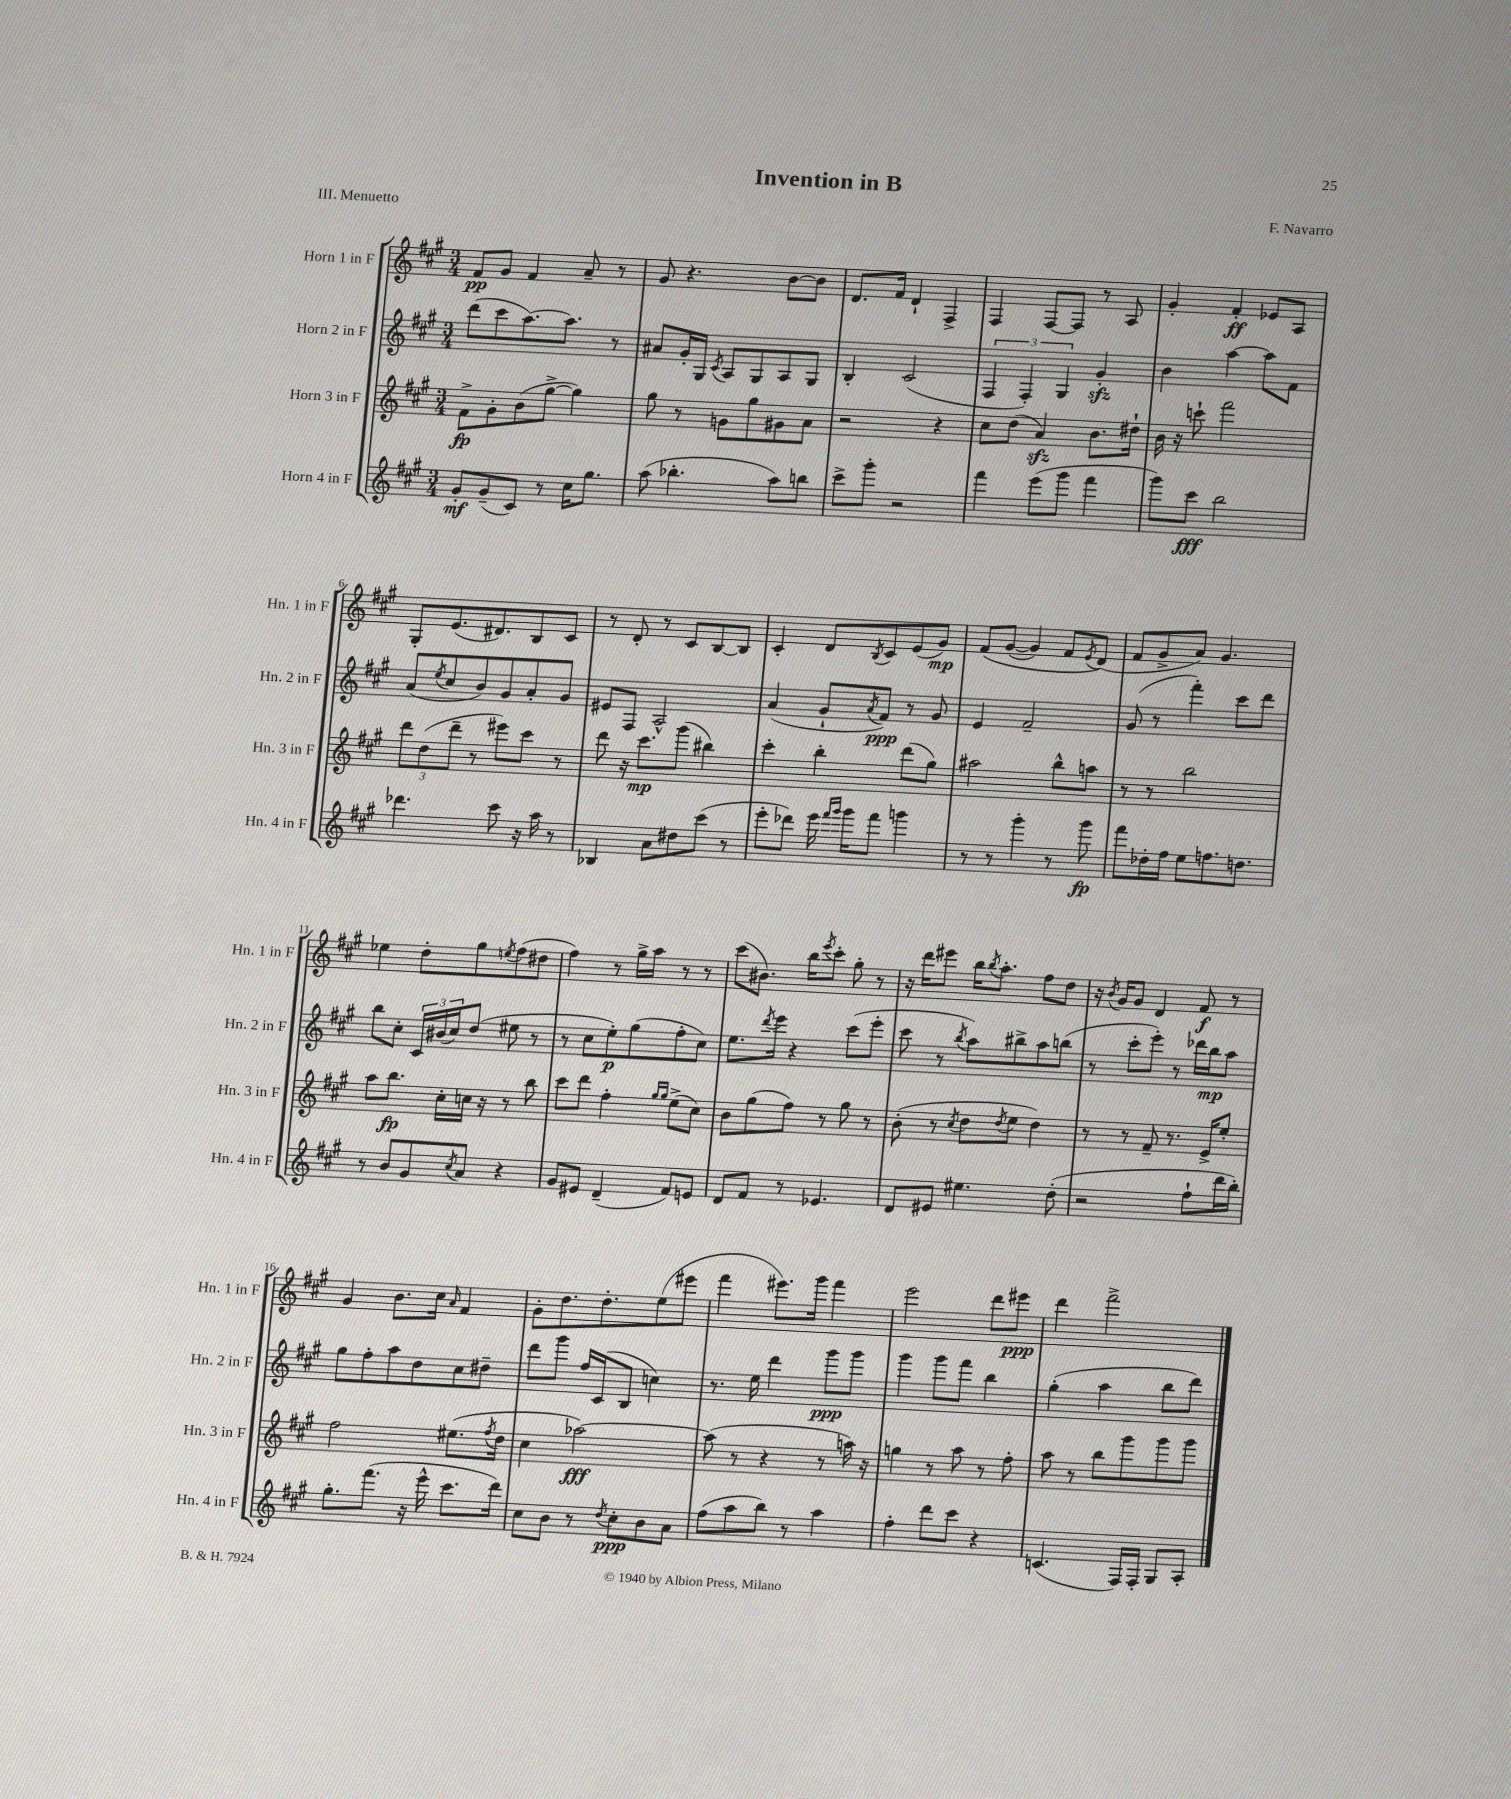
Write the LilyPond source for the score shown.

\header { title = "Invention in B" composer = "F. Navarro" piece = "III. Menuetto" }
<<
\new StaffGroup <<
\new Staff = "s0" \with { instrumentName = "Horn 1 in F" shortInstrumentName = "Hn. 1 in F" } {
    \clef treble \key a \major \numericTimeSignature \time 3/4
    fis'8\pp gis'8 fis'4 a'8-- r8 |
    gis'8 r4. b'8~ b'8 |
    d'8. fis'16 d'4-! fis4-> |
    fis4 fis8~ fis8 r8 a8 |
    gis'4-. fis'4-.\ff ees'8 a8 |
    gis8-. e'8.( dis'8.) b8 cis'8 |
    r8 d'8-. r8 cis'8 b8~ b8 |
    cis'4-. d'8 \acciaccatura { b8 } cis'8 e'8( gis'8\mp) |
    fis'8\( gis'8~( gis'4) fis'8 \acciaccatura { e'8 } d'8(\) |
    fis'8 gis'8-> a'8) gis'4. |
    ees''4 d''8-. gis''8 \acciaccatura { e''8 } fis''8( dis''8 |
    fis''4) r8 gis''16-> a''16 r8 r8 |
    cis'''8( bis'8.) b''16 \acciaccatura { e'''8 } cis'''8-. gis''8-. r8 |
    r16 d'''16 eis'''8 b''16 \acciaccatura { b''8 } a''8.-. fis''8 d''8 |
    r16 \acciaccatura { b'8 } gis'16 gis'8 d'4 fis'8\f r8 |
    gis'4 b'8. cis''16 \grace { a'16 } fis'4 |
    gis'8-. d''8. d''8.-. e''8( eis'''8 |
    fis'''4 eis'''8.) gis'''16 fis'''4 |
    e'''2 d'''8 eis'''8\ppp |
    d'''4 fis'''2-> \bar "|." |
}
\new Staff = "s1" \with { instrumentName = "Horn 2 in F" shortInstrumentName = "Hn. 2 in F" } {
    \clef treble \key a \major \numericTimeSignature \time 3/4
    d'''8( cis'''8 a''8.~) a''8. r8 |
    ais'8 gis'16-. gis16 \acciaccatura { cis'8 } a8 gis8 a8 gis8 |
    b4-. cis'2( |
    \tuplet 3/2 { fis4 fis4-.) gis4 } gis'4-.\sfz |
    b'4 a''4~ a''8 fis'8 |
    a'8( \acciaccatura { e''8 } cis''8 b'8) gis'8 a'8-. gis'8 |
    eis'8 fis8 a2-^ |
    a'4( gis'8-! \acciaccatura { a'8 } fis'8\ppp) r8 gis'8 |
    e'4 fis'2-- |
    gis'8( r8 fis'''4-.) cis'''8 d'''8 |
    b''8 cis''8-. \tuplet 3/2 { cis'16 bis'16( cis''16) } d''8( eis''8 r8 |
    r8 cis''8 e''8-.\p) gis''8( fis''8-. cis''8) |
    e''8. \acciaccatura { d'''8 } e'''16 r4 cis'''8( e'''8-. |
    cis'''8 r8 \acciaccatura { b''8 } a''8) bis''8-> a''8 b''8( |
    r8 cis'''8-. e'''8-.) r8 des'''16 b''16\mp a''8 |
    gis''8 fis''8-. a''8 d''8 cis''8 dis''8-- |
    d'''8 gis'''8 fis''16 cis'16( b8 c''4) |
    r8. e''16 d'''4 gis'''8\ppp gis'''8 |
    gis'''4 gis'''8 fis'''8 b''4 |
    gis''4-.( a''4 b''8 d'''8) \bar "|." |
}
\new Staff = "s2" \with { instrumentName = "Horn 3 in F" shortInstrumentName = "Hn. 3 in F" } {
    \clef treble \key a \major \numericTimeSignature \time 3/4
    fis'8->\fp gis'8-. b'8( gis''8~-> gis''4) |
    gis''8 r8 g'8 gis''8 gis'8 a'8 |
    r2 r4 |
    cis''8 d''8( a'4\sfz) b'8. dis''16-! |
    b'16 r16 c'''8-! fis'''2 |
    \tuplet 3/2 { d'''8 d''8( d'''8-- } r8 eis'''8) cis'''8 r8 |
    d'''8 r16 cis'''8.\mp gis'''8( bis''4) |
    cis'''4-. b''4-. d'''8( gis''8) |
    ais''2 b''8-^ a''8 |
    r8 r8 b''2 |
    a''8 b''8.\fp cis''16-. c''16 r16 r8 b''8 |
    cis'''8 d'''8 fis''4-. \grace { gis''16 gis''16 } e''8->( cis''8) |
    b'8 gis''8( fis''8) r8 gis''8 r8 |
    b'8-.( r8 \acciaccatura { cis''8 } d''8 \acciaccatura { d''8 } e''8 d''4) |
    r8 r8 fis'8-- r8. e'16-> e''8-. |
    fis''2 eis''8.( \acciaccatura { fis''8 } d''16 |
    cis''4 aes''2~\fff) |
    aes''8( r8 r4 r8 a''16) r16 |
    g''4 r8 a''8 r8 fis''8-. |
    a''8 r8 b''8 gis'''8 gis'''8 gis'''8 \bar "|." |
}
\new Staff = "s3" \with { instrumentName = "Horn 4 in F" shortInstrumentName = "Hn. 4 in F" } {
    \clef treble \key a \major \numericTimeSignature \time 3/4
    gis'8-.\mf gis'8--( cis'8) r8 cis''16 gis''8. |
    a''8( bes''4.-. a''8) b''8 |
    cis'''8-> gis'''8-. r2 |
    fis'''4 e'''8( gis'''8 fis'''4 |
    gis'''8) cis'''8\fff b''2 |
    des'''4. cis'''8 r16 a''16 r8 |
    bes4 a'8 dis''8 cis'''8( r8 |
    e'''8-. des'''8) e'''16 \grace { fis'''16 gis'''16 } gis'''16 fis'''8 g'''4 |
    r8 r8 gis'''4-. r8 gis'''8\fp |
    fis'''8 des''16-. fis''16 e''8 f''8. d''8. |
    r8 b'8 gis'8 \acciaccatura { cis''8 } a'8 r4 |
    gis'8 eis'8 d'4--( fis'8) e'8 |
    d'8 fis'8 r8 ees'4. |
    d'8 eis'8 eis''4. d''8-.( |
    r2 fis''8-! d'''16 b''16-.) |
    gis''8.-. fis'''8.( r16 e'''16-^ cis'''8. d'''16) |
    cis''8 b'8 r8 \acciaccatura { d''8 } cis''8-.\ppp b'8 a'8 |
    fis''8( a''8 b''8) r8 a''4 |
    fis''4-. d'''8 cis'''8 r4 |
    c'4.( fis16) fis16-. gis8 a8-. \bar "|." |
}
>>
>>
